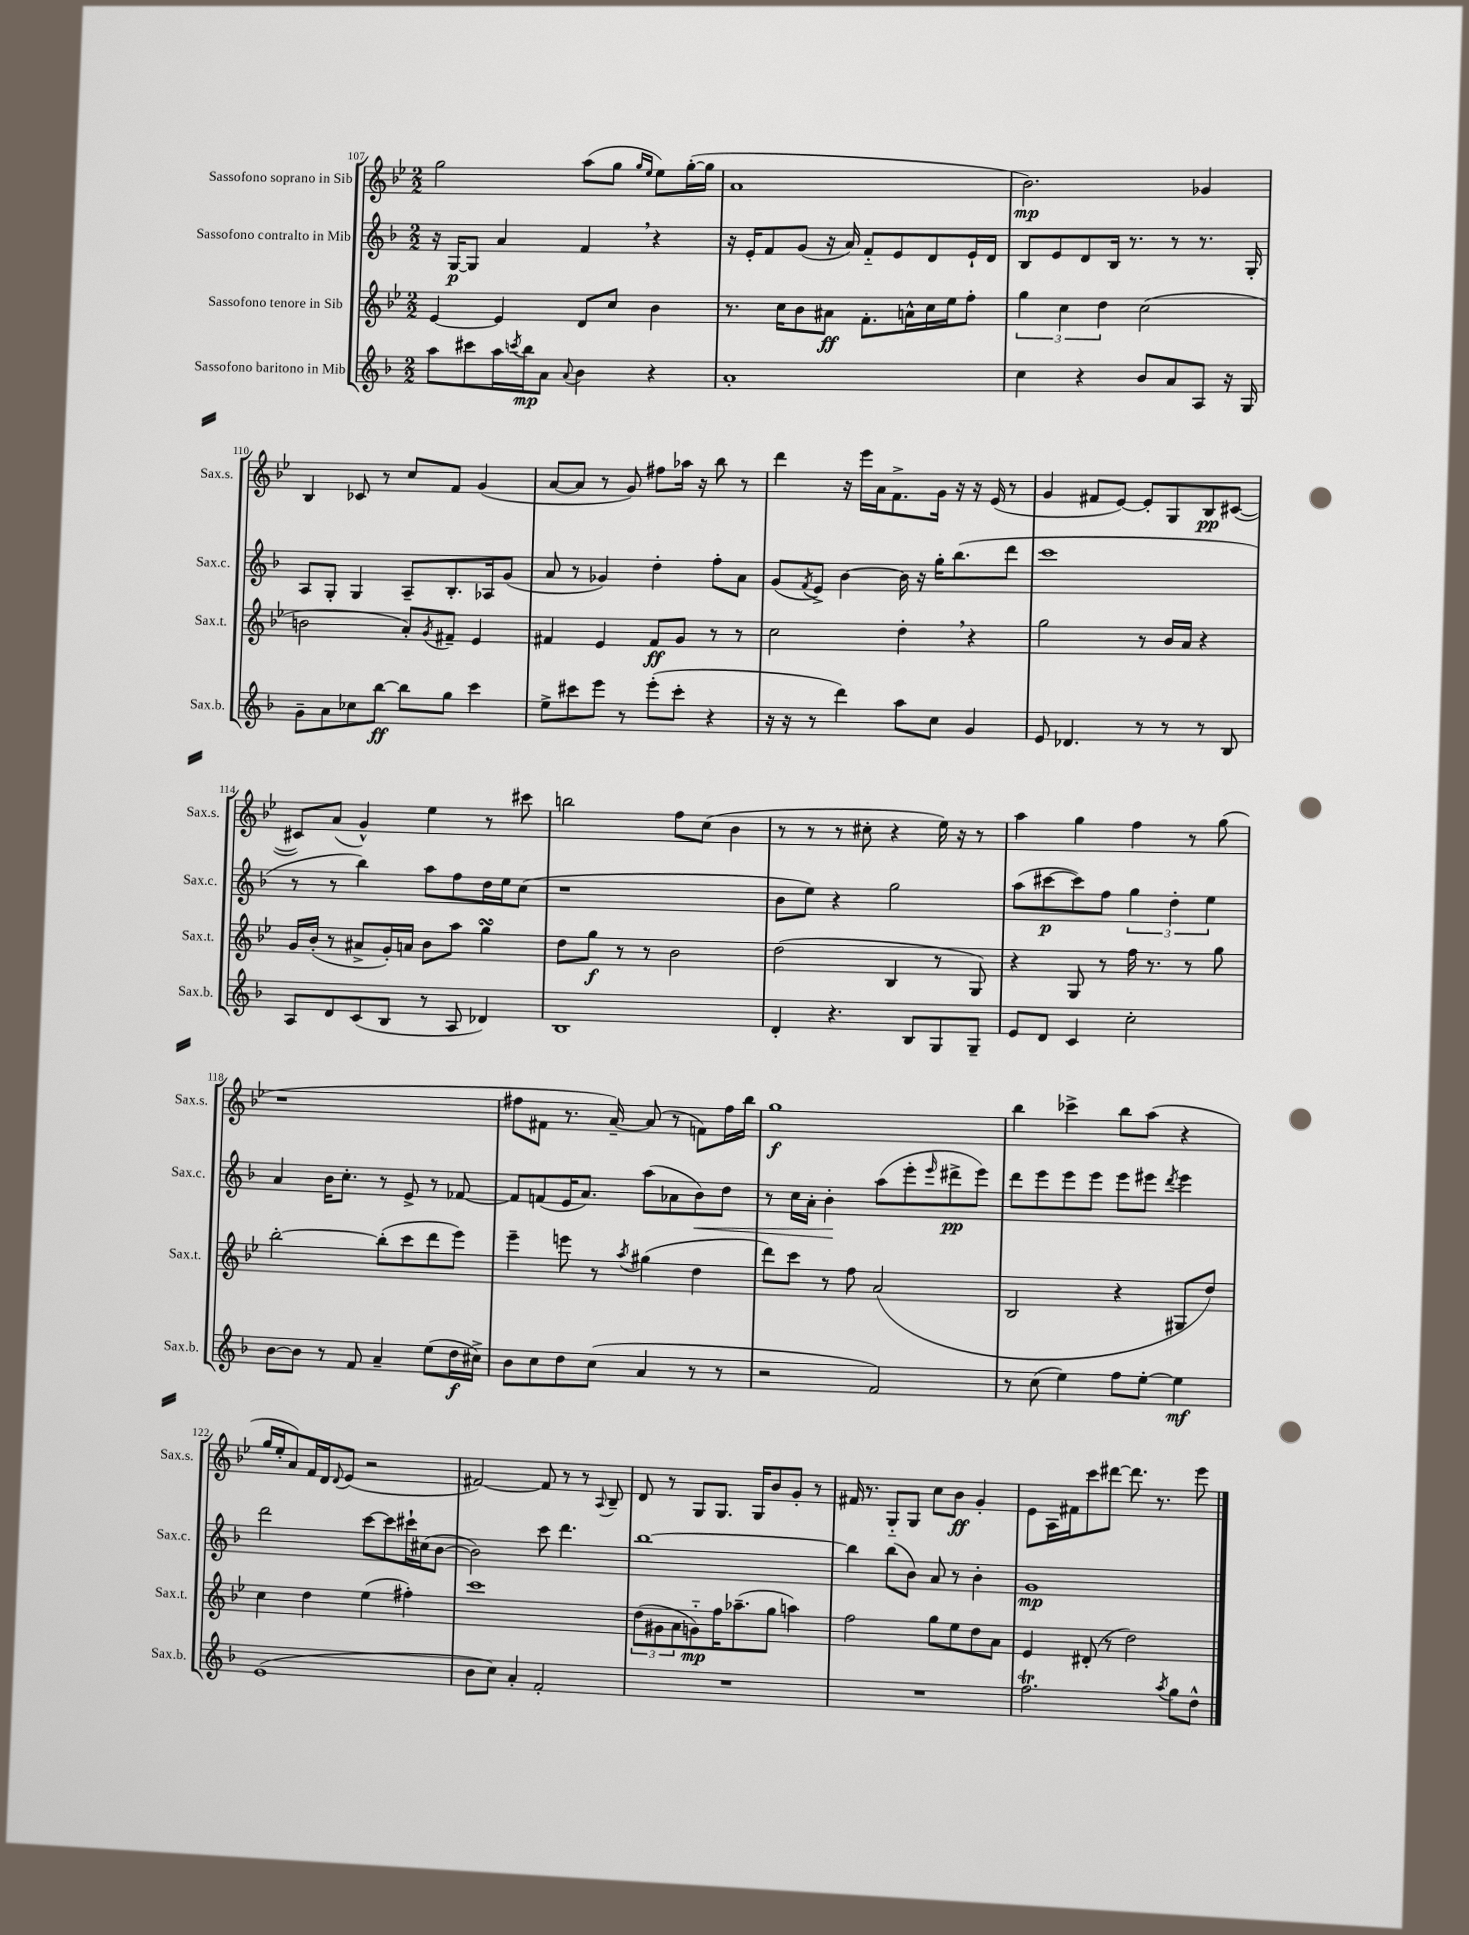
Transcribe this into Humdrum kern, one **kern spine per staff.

**kern	**kern	**kern	**kern
*staff4	*staff3	*staff2	*staff1
*clefG2	*clefG2	*clefG2	*clefG2
*k[b-]	*k[b-e-]	*k[b-]	*k[b-e-]
*M2/2	*M2/2	*M2/2	*M2/2
8aa\L	[4e-/	16r	2gg\
.	.	[16G/LK	.
8ccc#\	.	8G/]J	.
16aa\L	4e-/]	4a/	.
8qccc/	.	.	.
16bb-\J	.	.	.
8a\J	.	.	.
8qqa/	.	.	.
4b-\	8d/L	4f/	(8aa\L
.	8cc/J	.	8gg\J
.	.	.	16qqgg/LL
.	.	.	16qqee-/JJ
4r	4b-\	4r	8ee-\L)
.	.	.	([16gg'\L
.	.	.	16gg\]JJ
=	=	=	=
1a'	8.r	16r	1a
.	.	16e'/LK	.
.	.	8f/	.
.	16cc\LK	.	.
.	8b-\	(8g/J	.
.	8a#\J	16r	.
.	.	16a/)	.
.	8.f'\L	8f'~/L	.
.	.	8e/	.
.	16a^^\L	.	.
.	16cc\	8d/	.
.	16ee-\J	.	.
.	8ff'\J	16e`/L	.
.	.	16d/JJ	.
=	=	=	=
4cc\	6gg\	8B-/L	2.b-\)
.	.	8e/	.
.	6cc\	.	.
4r	.	8d/	.
.	6dd\	.	.
.	.	16B-/Jk	.
.	.	8.r	.
8b-/L	(2cc\	.	.
8a/	.	8r	.
8A/J	.	8.r	4g-/
16r	.	.	.
16G/	.	16G'/	.
=	=	=	=
8g~\L	2b\	8A/L	4B-/
8a\	.	8G'/J	.
8cc-\	.	4G/	8c-/
[8bb-\J	.	.	8r
8bb-\]L	8a'/L)	8A~/L	8cc/L
.	8qg/	.	.
8gg\J	8f#~/J	8.B-'/	8f/J
4ccc\	4e-/	.	(4g/
.	.	16A-/k	.
.	.	(8g/J	.
=	=	=	=
8ee^\L	4f#/	8a/	[8a/L
8ccc#\	.	8r	8a/]J
8eee\J	4e-/	4g-/)	8r
8r	.	.	8g/)
(8eee'\L	8f#/L	4dd'\	8ff#\L
8ccc#'\J	8g/J	.	16aa-\Jk
.	.	.	16r
4r	8r	8ff'\L	8bb-\
.	8r	8a\J	8r
=	=	=	=
16r	2cc\	(8g/L	4ddd\
16r	.	.	.
.	.	8qf/	.
8r	.	8e^/J)	.
4ddd\)	.	[4b-\	16r
.	.	.	16eee-\LL
.	.	.	16a\J
.	.	.	8.f^\
8aa\L	4dd'\	16b-\]	.
.	.	16r	.
8cc\J	.	16gg'\LK	16g\Jk
.	.	(8.bb-\	16r
4g/	4r	.	16r
.	.	.	(16e-/
.	.	8ddd\J	8r
=	=	=	=
8e/	2gg\	1ccc	4g/
4.d-/	.	.	.
.	.	.	8f#/L
.	.	.	[8e-/J)
8r	8r	.	8e-'/]L
8r	16b-/LL	.	8G/
.	16a/JJ	.	.
8r	4r	.	8B-/
8B-/	.	.	([8c#/J
=	=	=	=
8A/L	16g/LL	8r	8c#/]L)
.	(16b-'/JJ	.	.
8d/	8r	8r	(8a/J
(8c/	8a#^/L	4bb-\)	4g^^/)
8B-/J	16g'/L)	.	.
.	16a/JJ	.	.
8r	8b-\L	8aa\L	4ee-\
8A/	8aa\J	8ff\	.
4d-/)	4gg\	16dd\L	8r
.	.	16ee\J	.
.	.	(8cc\J	8ccc#\
=	=	=	=
1B-	8dd\L	1r	2bb\
.	8gg\J	.	.
.	8r	.	.
.	8r	.	.
.	2b-\	.	8ff\L
.	.	.	(8cc\J
.	.	.	4b-\
=	=	=	=
4d'/	(2dd\	8b-\L	8r
.	.	8ee\J)	8r
4.r	.	4r	8r
.	.	.	8cc#'\
.	4B-/	2gg\	4r
8B-/L	.	.	.
8G/	8r	.	16ee-\)
.	.	.	16r
8G~/J	8G/)	.	8r
=	=	=	=
8e/L	4r	(8aa\L	4aa\
8d/J	.	[8ccc#\	.
4c/	8G/	8ccc#\])	4gg\
.	8r	8ff\J	.
2cc'\	16ff\	6gg\	4ff\
.	8.r	.	.
.	.	6dd'\	.
.	8r	.	8r
.	.	6ee\	.
.	8gg\	.	(8gg\
=	=	=	=
[8b-\L	[2bb-'\	4a/	1r
8b-\]J	.	.	.
8r	.	16b-\LK	.
.	.	8.cc'\J	.
8f/	.	.	.
4a~/	(8bb-'\]L	8r	.
.	8ccc\	8e^/	.
(8ee\L	8ddd\	8r	.
16dd\L	8eee-\J)	[8f-/	.
16cc#^\JJ)	.	.	.
=	=	=	=
8b-\L	4eee-~\	8f-/]L	8ff#\L
8cc\	.	(8f/	8f#\J
8dd\	8eee\	16e/K	8.r
.	.	8.a/J)	.
(8cc\J	8r	.	.
.	.	.	[16a~/)
.	8qaa/	.	.
4a/	(4gg#\	(8aa\L	(8a/]
.	.	8a-\	8r
8r	4dd\	8b-\)	8f\L)
8r	.	8dd\J	16ff#\L
.	.	.	16bb-\JJ
=	=	=	=
2r	8ddd\L)	8r	1gg
.	8ccc\J	16cc\LL	.
.	.	16a'\JJ	.
.	8r	4b-'\	.
.	8ff\	.	.
2f/)	(2a/	(8aa\L	.
.	.	8eee'\	.
.	.	16qqeee/	.
.	.	8ddd#^\	.
.	.	8eee\J)	.
=	=	=	=
8r	2B-/	8ddd\L	4bb-\
(8cc\	.	8eee\	.
4ee\)	.	8eee\	4ccc-^\
.	.	8eee\J	.
8ff\L	4r	8eee\L	8bb-\L
[8ee'\J	.	8eee#\J	(8aa\J
.	.	8qddd/	.
4ee\]	8G#/L	4eee#\	4r
.	8dd/J)	.	.
=	=	=	=
(1e	4cc\	2ddd\	16gg/LL
.	.	.	16ee-'/J
.	.	.	8a/)
.	4dd\	.	16f/L
.	.	.	16d/J
.	.	.	8qqd/
.	.	.	(8e-/J
.	(4ee-\	[8ccc\L	2r
.	.	8ccc\]	.
.	4ff#'\)	16ccc#`\L	.
.	.	(16cc#\J	.
.	.	[8b-\J	.
=	=	=	=
8b-\L	1ccc	2b-\])	[2f#/)
8cc\J)	.	.	.
4a'/	.	.	.
2f'/	.	8ccc\	8f#/]
.	.	4.ddd\	8r
.	.	.	8r
.	.	.	8qqA/
.	.	.	8B-~/
=	=	=	=
1r	(12dd\L	[1bb-	8d/
.	12g#\	.	.
.	.	.	8r
.	12a\	.	.
.	8g'~\)	.	8G/L
.	16ff\K	.	8.G/J
.	(8.aa-~\	.	.
.	.	.	16G/LK
.	8gg\J	.	8b-/
.	4aa\)	.	8g'/J
.	.	.	8r
=	=	=	=
1r	2ff\	4bb-\]	16f#/
.	.	.	8.r
.	.	(8bb-\L	8G'~/L
.	.	8b-\J)	8G/J
.	8gg\L	8a/	8cc\L
.	8ee-\	8r	8b-\J
.	8dd\	4b-'\	4g'/
.	8a\J	.	.
=	=	=	=
2.ff\	4e-/	1g	8e-\L
.	.	.	16A\L
.	.	.	16f#\J
.	(8d#'/	.	8ccc\
.	8r	.	[8ddd#\J
.	2dd\)	.	8.ddd#\]
.	.	.	8.r
8qaa/	.	.	.
8gg\L	.	.	.
8dd^^\J	.	.	8eee-\
==	==	==	==
*-	*-	*-	*-
